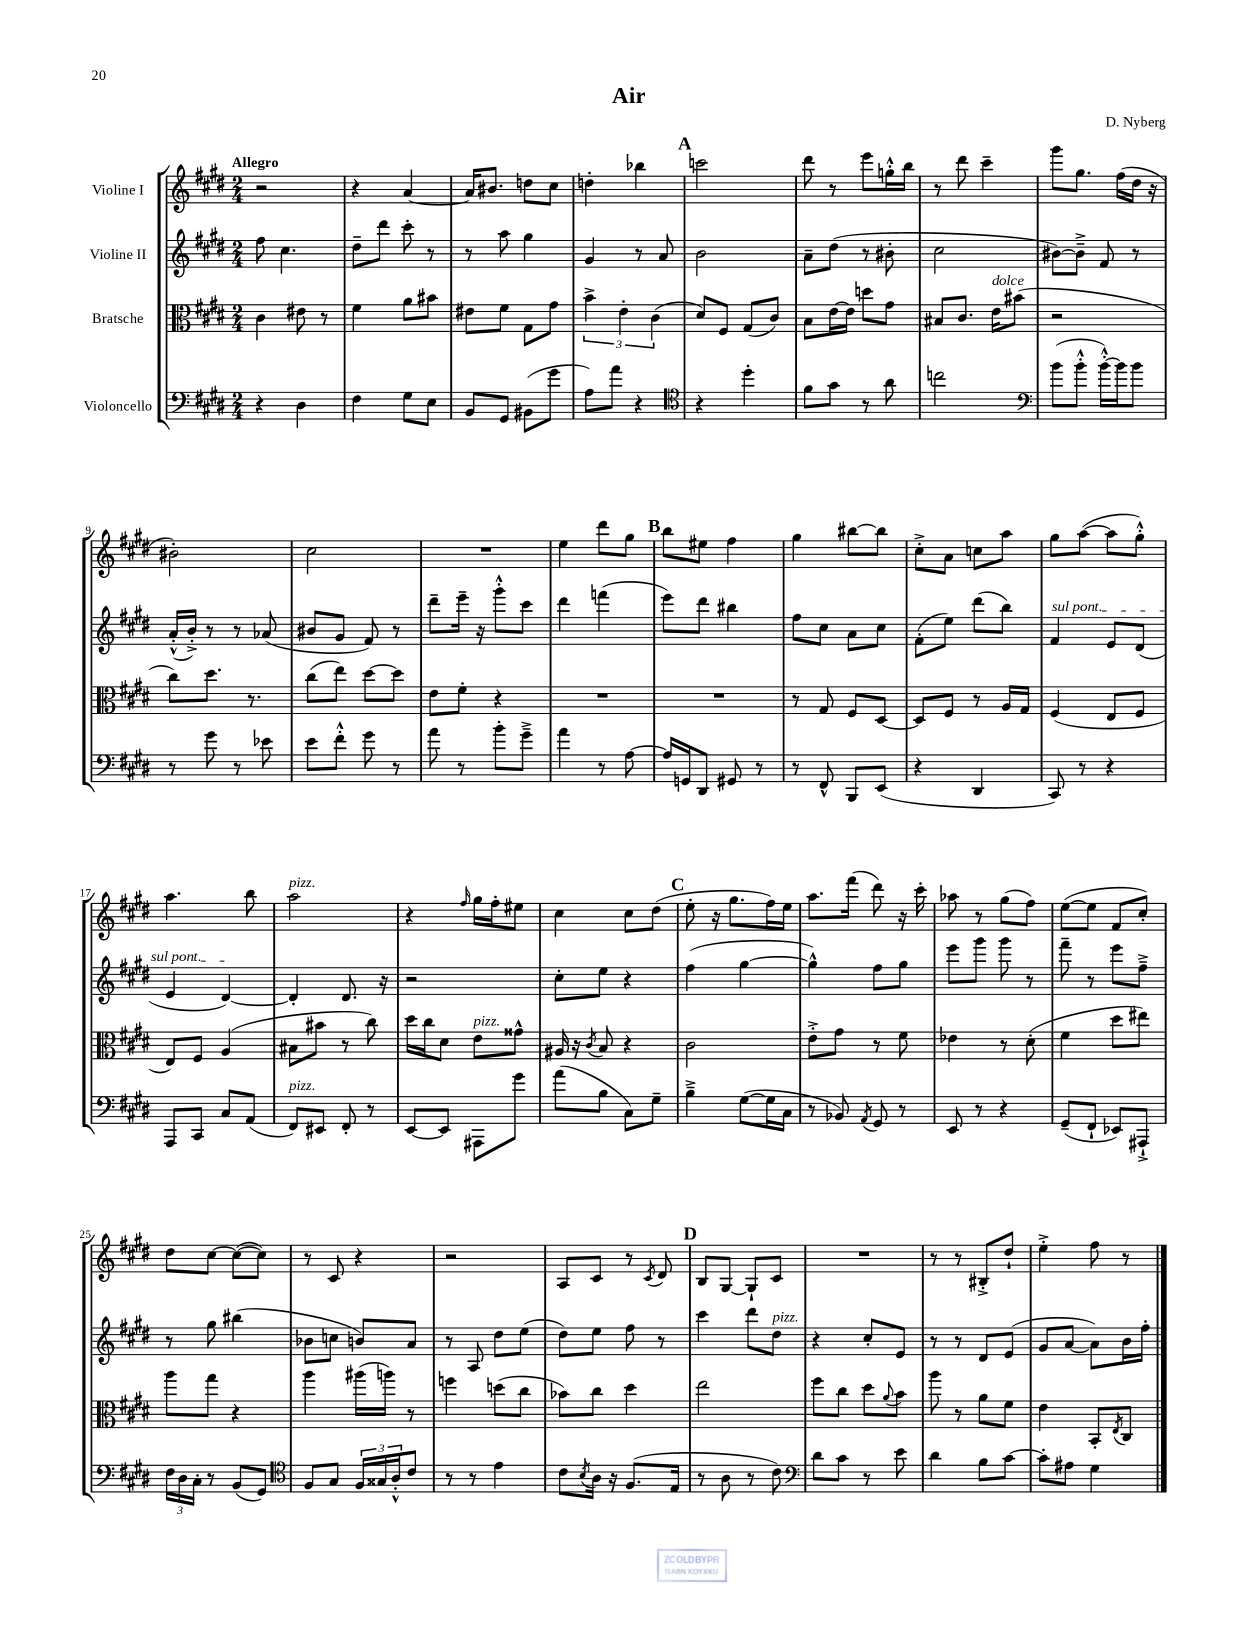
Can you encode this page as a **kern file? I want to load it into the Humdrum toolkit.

**kern	**kern	**kern	**kern
*staff4	*staff3	*staff2	*staff1
*clefF4	*clefC3	*clefG2	*clefG2
*k[f#c#g#d#]	*k[f#c#g#d#]	*k[f#c#g#d#]	*k[f#c#g#d#]
*M2/4	*M2/4	*M2/4	*M2/4
4r	4c#\	8ff#\	2r
.	.	4.cc#\	.
4D#\	8e#\	.	.
.	8r	.	.
=	=	=	=
4F#\	4f#\	8dd#~\L	4r
.	.	8ddd#\J	.
8G#\L	8a\L	8ccc#'\	[4a/
8E\J	8b#\J	8r	.
=	=	=	=
8BB/L	8e#\L	8r	16a/]LK
.	.	.	8.b#/J
8GG#/J	8f#\J	8aa\	.
(8BB#\L	8G#\L	4gg#\	8dd\L
8g#\J	8g#\J	.	8cc#\J
=	=	=	=
8A\L)	6b^\	4g#/	4dd'\
8a\J	.	.	.
.	6e'\	.	.
4r	.	8r	4bb-\
.	(6c#\	.	.
.	.	8a/	.
=	=	=	=
*clefC4	*	*	*
4r	8d#/L)	2b\	2ccc\
.	8F#/J	.	.
4dd#'\	(8G#/L	.	.
.	8c#/J)	.	.
=	=	=	=
8f#\L	8B\L	8a~\L	8ddd#\
8g#\J	[16e\L	(8dd#\J	8r
.	16e\]JJ	.	.
8r	8dd\L	8r	8eee\L
8a\	8g#\J	8b#'\	16gg'^^\L
.	.	.	16bb\JJ
=	=	=	=
2cc\	8B#/L	2cc#\	8r
.	8.c#/J	.	8ddd#\
.	.	.	4ccc#~\
.	16e\LK	.	.
.	(8b#\J	.	.
=	=	=	=
*clefF4	*	*	*
(8b\L	2r	[8b#\L)	8ggg#\L
8b'^^\J	.	8b#~^\]J	8.gg#\J
[16b'^^\LL)	.	8f#/	.
16b\]J	.	.	(16ff#\LL
8b\J	.	8r	16dd#\JJ
.	.	.	16r
=	=	=	=
8r	8cc#\L)	(16a'^^/LL	2b#'\)
.	.	16b'^/JJ)	.
8g#\	8.dd#\J	8r	.
8r	.	8r	.
.	8.r	.	.
8e-\	.	(8a-/	.
=	=	=	=
8e\L	(8cc#\L	8b#/L	2cc#\
8f#'^^\J	8ee\J)	8g#/J	.
8g#\	[8dd#\L	8f#/)	.
8r	8dd#\]J	8r	.
=	=	=	=
8a\	8e\L	8ddd#~\L	2r
8r	8f#'\J	16eee~\Jk	.
.	.	16r	.
8b'\L	4r	8ggg#'^^\L	.
8g#~^\J	.	8ccc#\J	.
=	=	=	=
4a\	2r	4ddd#\	4ee\
8r	.	(4fff\	8ddd#\L
[8A\	.	.	8gg#\J
=	=	=	=
16A/]LL	2r	8eee\L)	8bb\L
16GG/J	.	.	.
8DD#/J	.	8ddd#\J	8ee#\J
8GG#/	.	4bb#\	4ff#\
8r	.	.	.
=	=	=	=
8r	8r	8ff#\L	4gg#\
8FF#^^/	8G#/	8cc#\J	.
8BBB/L	8F#/L	8a\L	[8bb#\L
(8EE/J	[8D#/J	8cc#\J	8bb#\]J
=	=	=	=
4r	8D#/]L	(8f#'\L	8cc#'^\L
.	8F#/J	8ee\J)	8a\J
4DD#/	8r	(8ddd#\L	8cc\L
.	16A/LL	8bb\J)	8aa\J
.	16G#/JJ	.	.
=	=	=	=
8CC#/)	(4F#/	4f#/	8gg#\L
8r	.	.	([8aa\J
4r	8E/L	8e/L	8aa\]L
.	8F#/J	(8d#/J	8gg#'^^\J)
=	=	=	=
8AAA/L	8E/L)	4e/	4.aa\
8CC#/J	8F#/J	.	.
8C#/L	(4A/	[4d#/)	.
(8AA/J	.	.	8bb\
=	=	=	=
8FF#/L)	8B#\L	4d#'/]	2aa\
8EE#/J	8b#\J	.	.
8FF#'/	8r	8.d#/	.
8r	8cc#\)	.	.
.	.	16r	.
=	=	=	=
[8EE/L	16dd#\LL	2r	4r
.	16cc#\J	.	.
8EE/]J	8d#\J	.	.
.	.	.	16qqff#/
8AAA#\L	8e\L	.	16gg#\LL
.	.	.	16ff#'\J
8g#\J	8g##^^\J	.	8ee#\J
=	=	=	=
(8a\L	16A#/	8cc#'\L	4cc#\
.	16r	.	.
.	8qc#/	.	.
8B\J	8B/	8ee\J	.
8C#\L)	4r	4r	8cc#\L
8G#~\J	.	.	(8dd#\J
=	=	=	=
4B~^\	2c#\	(4ff#\	8ee'\
.	.	.	16r
.	.	.	8.gg#\L
([8G#\L	.	[4gg#\	.
16G#\]L	.	.	16ff#\L)
16C#\JJ	.	.	16ee\JJ
=	=	=	=
8r	8e'^\L	4gg#^^\])	8.aa\L
8BB-/)	8g#\J	.	.
.	.	.	(16fff#\Jk
8qAA/	.	.	.
8GG#/	8r	8ff#\L	8ddd#\)
8r	8f#\	8gg#\J	16r
.	.	.	16ccc#'\
=	=	=	=
8EE/	4e-\	8eee\L	8aa-\
8r	.	8ggg#\J	8r
4r	8r	8ggg#\	(8gg#\L
.	(8d#'\	8r	8ff#\J)
=	=	=	=
(8GG#~/L	4f#\	8fff#~\	([8ee\L
8FF#`/J	.	8r	8ee\]J
8EE-/L)	8dd#\L	8eee\L	8f#/L
8AAA#`^/J	8ee#\J)	8ff#~^\J	8cc#'/J)
=	=	=	=
24F#\LL	8aa\L	8r	8dd#\L
24D#\	.	.	.
24C#'\JJ	.	.	.
8r	8gg#\J	8gg#\	[8cc#\J
(8BB/L	4r	(4bb#\	(8cc#\_L
8GG#/J)	.	.	8cc#\]J)
=	=	=	=
*clefC4	*	*	*
8F#/L	4aa\	8b-\L	8r
8G#/J	.	8cc\J	8c#/
24F#/LL	(16aa#\LL	8b/L)	4r
24G##/	.	.	.
.	16aa\JJ)	.	.
24A'^^/J	.	.	.
8c#/J	8r	8a/J	.
=	=	=	=
8r	4ff\	8r	2r
8r	.	8A/	.
4e\	(8dd\L	8dd#\L	.
.	8cc#\J	(8ee\J	.
=	=	=	=
8c#\L	8b-\L)	8dd#\L)	8A/L
8qB/	.	.	.
16A\Jk	8cc#\J	8ee\J	8c#/J
16r	.	.	.
(8.F#/L	4dd#\	8ff#\	8r
.	.	.	8qc#/
.	.	8r	8d#/
16E/Jk	.	.	.
=	=	=	=
8r	2ee\	4ccc#\	8B/L
8A\	.	.	[8G#/J
8r	.	8ddd#\L	8G#`/]L
8c#\)	.	8dd#\J	8c#/J
=	=	=	=
*clefF4	*	*	*
8d#\L	8ff#\L	4r	2r
8c#\J	8cc#\J	.	.
8r	8dd#\L	8cc#'/L	.
.	8qqa/	.	.
8e\	8b\J	8e/J	.
=	=	=	=
4d#\	8aa\	8r	8r
.	8r	8r	8r
8B\L	8a\L	8d#/L	8B#'^/L
[8c#\J	8f#\J	(8e/J	8dd#`/J
=	=	=	=
8c#'\]L	4e\	8g#/L	4ee'^\
8A#\J	.	[8a/J	.
4G#\	8BB'/L	8a\]L)	8ff#\
.	8qE/	.	.
.	8C#/J	16b\L	8r
.	.	16ff#'\JJ	.
==	==	==	==
*-	*-	*-	*-
